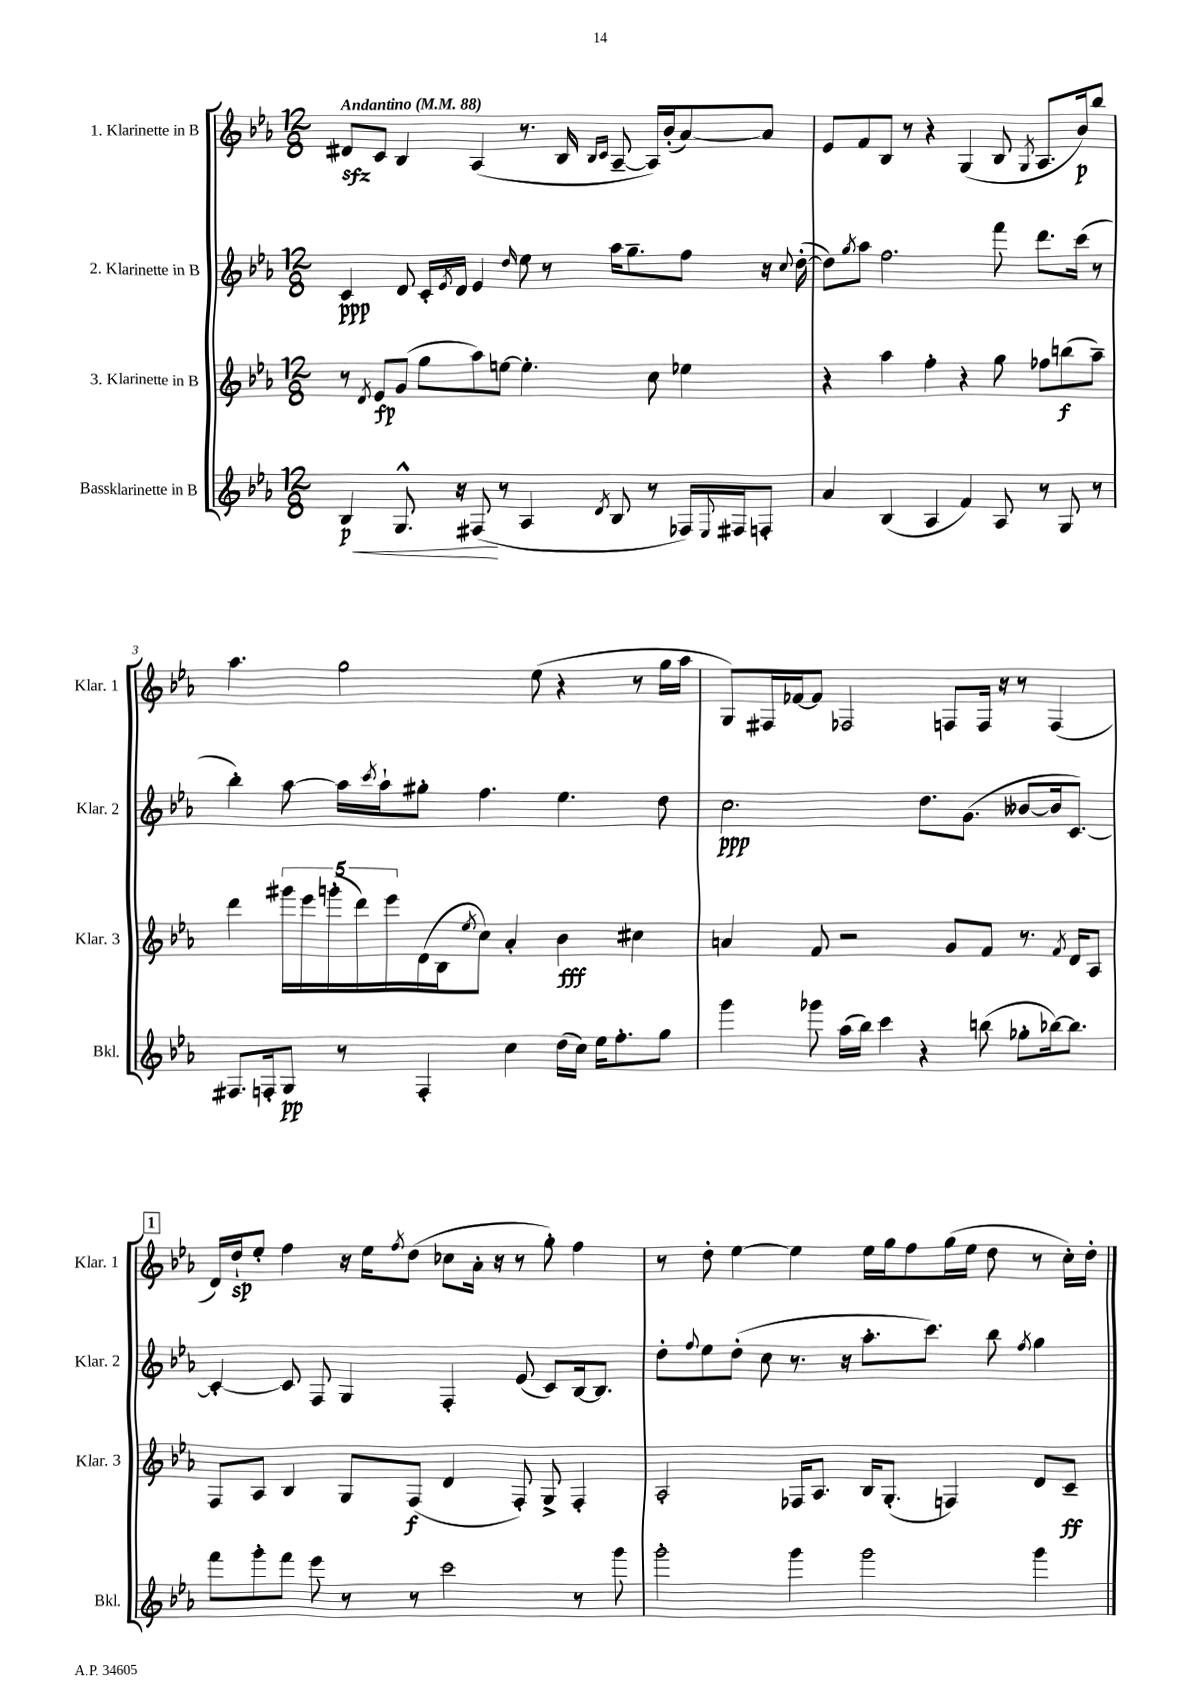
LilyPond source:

<<
\new StaffGroup <<
\new Staff = "s0" \with { instrumentName = "1. Klarinette in B" shortInstrumentName = "Klar. 1" } {
    \clef treble \key ees \major \numericTimeSignature \time 12/8 \tempo "Andantino" 4 = 88
    dis'8\sfz c'8 bes4 aes4( r8. bes16 \grace { bes16 c'16 } aes8~-- aes16) bes'16-.( aes'8~) aes'8 |
    ees'8 f'8 bes8 r8 r4 g4( bes8 \acciaccatura { g8 } aes8. bes'16\p) bes''8 |
    aes''4. g''2 ees''8( r4 r8 g''16 aes''16 |
    g8) fis16 fes'16~ fes'8 fes2 f8 f16 r16 r8 f4( |
    \mark \markup { \box "1" } d'16) d''16-!\sp ees''8-. f''4 r16 ees''16 \acciaccatura { f''8 } d''8( ces''8 aes'16-. r16 r8 g''8-.) f''4 |
    r8 d''8-. ees''4~ ees''4 ees''16 g''16 f''8 g''16( ees''16 d''8 r8 c''16-.) d''16-. \bar "|." |
}
\new Staff = "s1" \with { instrumentName = "2. Klarinette in B" shortInstrumentName = "Klar. 2" } {
    \clef treble \key ees \major \numericTimeSignature \time 12/8
    c'4\ppp d'8 c'16-. \acciaccatura { ees'8 } d'16 ees'4 \grace { d''16 } ees''8 r8 aes''16 g''8.-- f''8 r16 \appoggiatura { c''8 } d''16~-.( |
    d''8) \acciaccatura { g''8 } aes''8 f''2. f'''8 d'''8. c'''16( r8 |
    bes''4-.) aes''8~ aes''16 \acciaccatura { c'''8 } aes''16-! gis''8-. f''4. ees''4. d''8 |
    c''2.\ppp d''8. g'8.( beses'8~ beses'16 c'8.~) |
    \mark \markup { \box "1" } c'4~-. c'8 f8 g4 f4-. ees'8( c'8) bes16~ bes8. |
    d''8-. \appoggiatura { f''8 } ees''8 d''8-.( c''8 r8. r16 aes''8.-. c'''8.) bes''8 \acciaccatura { f''8 } g''4 \bar "|." |
}
\new Staff = "s2" \with { instrumentName = "3. Klarinette in B" shortInstrumentName = "Klar. 3" } {
    \clef treble \key ees \major \numericTimeSignature \time 12/8
    r8 \acciaccatura { d'8 } ees'8\fp g'8( g''8 aes''8) e''8~ e''4.-. c''8 ees''4 |
    r4 aes''4 f''4-. r4 g''8 fes''8 b''8\f( aes''8--) |
    d'''4 \tuplet 5/4 { gis'''16 ees'''16 g'''16-.( d'''16) ees'''16 } d'16( bes16 \acciaccatura { ees''8 } c''8) aes'4-. bes'4\fff cis''4 |
    a'4 f'8 r2 g'8 f'8 r8. \acciaccatura { f'8 } d'16 aes8 |
    \mark \markup { \box "1" } f8 aes8 bes4 g8 f8\f( d'4 f8-.) g8-> f4-. |
    aes2-. fes16 aes8. bes16 g8.-.( f4) d'8 c'8--\ff \bar "|." |
}
\new Staff = "s3" \with { instrumentName = "Bassklarinette in B" shortInstrumentName = "Bkl." } {
    \clef treble \key ees \major \numericTimeSignature \time 12/8
    bes4\p\< g8.-^ r16 fis8\!( r8 aes4 \acciaccatura { d'8 } bes8 r8 fes16) \appoggiatura { ees8 } fis16 f8-. |
    aes'4 bes4( aes4 f'4) aes8 r8 g8 r8 |
    fis8. f16-. g8\pp r8 f4-. c''4 d''16( c''16) ees''16 f''8.-. g''8 |
    g'''4 ges'''8 aes''16( bes''16) c'''4 r4 b''8( ges''8-. bes''16~) bes''8. |
    \mark \markup { \box "1" } f'''8 g'''8-. f'''8 ees'''8 r8 r8 c'''2 r8 g'''8 |
    g'''2-. g'''4 g'''2 g'''4 \bar "|." |
}
>>
>>
